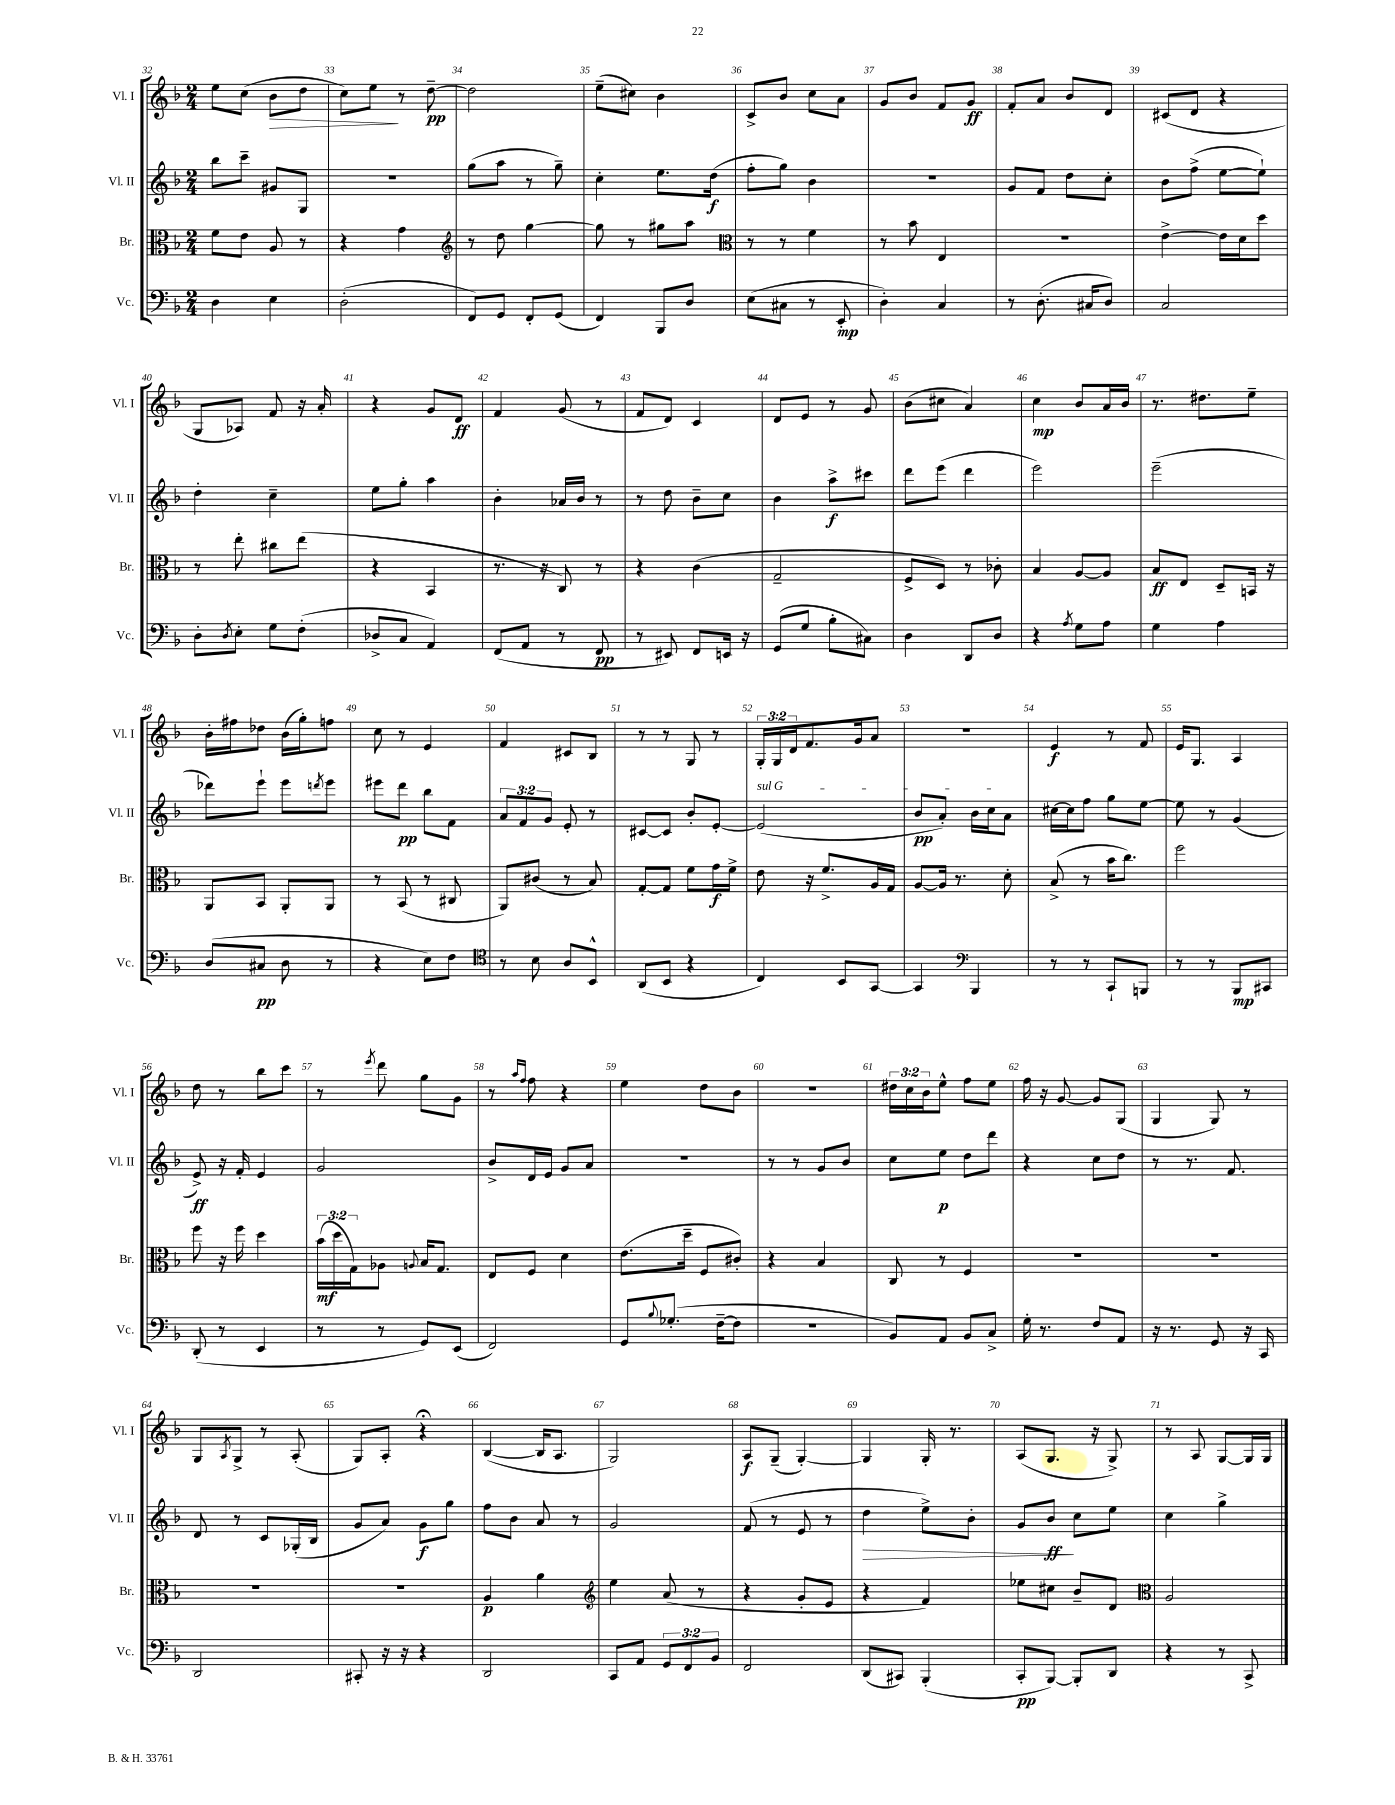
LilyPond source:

<<
\new StaffGroup <<
\new Staff = "s0" \with { instrumentName = "Vl. I" shortInstrumentName = "Vl. I" } {
    \clef treble \key f \major \numericTimeSignature \time 2/4 \override Staff.TupletNumber.text = #tuplet-number::calc-fraction-text
    e''8 c''8( bes'8\> d''8 |
    c''8) e''8\! r8 d''8~--\pp |
    d''2 |
    e''8--( cis''8) bes'4 |
    c'8-> bes'8 c''8 a'8 |
    g'8 bes'8 f'8 g'8\ff |
    f'8-. a'8 bes'8 d'8 |
    cis'8( d'8 r4 |
    g8 aes8) f'8 r16 a'16-. |
    r4 g'8 d'8\ff |
    f'4 g'8( r8 |
    f'8 d'8) c'4 |
    d'8 e'8 r8 g'8 |
    bes'8( cis''8 a'4) |
    c''4\mp bes'8 a'16 bes'16 |
    r8. dis''8. e''8-- |
    bes'16-. fis''16 des''8 bes'16( g''16-.) f''8 |
    c''8 r8 e'4 |
    f'4 cis'8 bes8 |
    r8 r8 g8 r8 |
    \tuplet 3/2 { g16-. g16 d'16 } f'8. g'16 a'8 |
    r2 |
    e'4\f r8 f'8 |
    e'16 g8. a4 |
    d''8 r8 bes''8 c'''8 |
    r8 \acciaccatura { e'''8 } d'''8 g''8 g'8 |
    r8 \grace { a''16 f''16 } f''8 r4 |
    e''4 d''8 bes'8 |
    r2 |
    \tuplet 3/2 { dis''16 c''16 bes'16 } e''8-^ f''8 e''8 |
    f''16 r16 g'8~ g'8 g8( |
    g4 g8) r8 |
    g8 \acciaccatura { a8 } g8-> r8 a8-.( |
    g8) a8-. r4\fermata |
    bes4~( bes16 a8. |
    g2) |
    a8\f g8--( g4~-.) |
    g4 g16-. r8. |
    a8( g8. r16 g8->) |
    r8 a8 g8~ g16 g16 \bar "|." |
}
\new Staff = "s1" \with { instrumentName = "Vl. II" shortInstrumentName = "Vl. II" } {
    \clef treble \key f \major \numericTimeSignature \time 2/4 \override Staff.TupletNumber.text = #tuplet-number::calc-fraction-text
    bes''8 c'''8-- gis'8 g8 |
    R2 |
    g''8( a''8 r8 g''8--) |
    c''4-. e''8. d''16\f( |
    f''8-. g''8) bes'4 |
    R2 |
    g'8 f'8 d''8 c''8-. |
    bes'8 f''8->( e''8~ e''8-!) |
    d''4-. c''4-- |
    e''8 g''8-. a''4 |
    bes'4-. aes'16 bes'16 r8 |
    r8 d''8 bes'8-- c''8 |
    bes'4 a''8->\f cis'''8 |
    d'''8 e'''8( d'''4 |
    e'''2) |
    e'''2--( |
    des'''8) e'''8-! e'''8 \acciaccatura { d'''8 } e'''8 |
    eis'''8 d'''8\pp bes''8 f'8 |
    \tuplet 3/2 { a'8 f'8 g'8 } e'8-. r8 |
    cis'8~ cis'8 bes'8-. e'8~-. |
    \once \override TextSpanner.bound-details.left.text = \markup { \italic "sul G" } e'2\startTextSpan( |
    bes'8\pp a'8-.) bes'16 c''16 a'8\stopTextSpan |
    cis''16~ cis''16 f''8 g''8 e''8~ |
    e''8 r8 g'4( |
    e'8->\ff) r16 f'16-. e'4 |
    g'2 |
    bes'8-> d'16 e'16 g'8 a'8 |
    r2 |
    r8 r8 g'8 bes'8 |
    c''8 e''8\p d''8 d'''8 |
    r4 c''8 d''8 |
    r8 r8. f'8. |
    d'8 r8 c'8 ges16-.( bes16 |
    g'8 a'8) g'8\f g''8 |
    f''8 bes'8 a'8 r8 |
    g'2 |
    f'8( r8 e'8 r8 |
    d''4\> e''8->) bes'8-. |
    g'8 bes'8\ff\! c''8 e''8 |
    c''4 g''4-> \bar "|." |
}
\new Staff = "s2" \with { instrumentName = "Br." shortInstrumentName = "Br." } {
    \clef alto \key f \major \numericTimeSignature \time 2/4 \override Staff.TupletNumber.text = #tuplet-number::calc-fraction-text
    f'8 e'8 a8 r8 |
    r4 g'4 |
    \clef treble r8 d''8 g''4~ |
    g''8 r8 gis''8 a''8 |
    \clef alto r8 r8 f'4 |
    r8 bes'8 e4 |
    R2 |
    e'4~-> e'16 d'16 d''8 |
    r8 e''8-. cis''8 e''8( |
    r4 bes,4 |
    r8. r16 c8) r8 |
    r4 c'4( |
    g2-- |
    f8-> d8) r8 ces'8-. |
    bes4 a8~ a8 |
    bes8\ff e8 d8-- b,16 r16 |
    a,8 bes,8 a,8-. a,8 |
    r8 bes,8( r8 cis8 |
    a,8) cis'8( r8 bes8) |
    g8~-. g8 f'8 g'16\f f'16-> |
    e'8 r16 f'8.-> a16 g16 |
    a8~ a16 r8. d'8-. |
    bes8->( r8 bes'16 c''8.) |
    f''2 |
    f''8 r16 f''16 d''4 |
    \tuplet 3/2 { bes'16\mf( d''16 g16) } aes8 \appoggiatura { a8 } bes16 g8. |
    e8 f8 d'4 |
    e'8.( d''16-- f8 cis'8-.) |
    r4 bes4 |
    c8 r8 f4 |
    R2 |
    R2 |
    R2 |
    R2 |
    a4\p a'4 |
    \clef treble e''4 a'8( r8 |
    r4 g'8-. e'8 |
    r4 f'4) |
    ees''8 cis''8 bes'8-- d'8 |
    \clef alto a2 \bar "|." |
}
\new Staff = "s3" \with { instrumentName = "Vc." shortInstrumentName = "Vc." } {
    \clef bass \key f \major \numericTimeSignature \time 2/4 \override Staff.TupletNumber.text = #tuplet-number::calc-fraction-text
    d4 e4 |
    d2-.( |
    f,8) g,8 f,8-. g,8( |
    f,4) bes,,8 d8 |
    e8( cis8 r8 e,8-.\mp |
    d4-.) c4 |
    r8 d8.-.( cis16 d8) |
    c2 |
    d8-. \acciaccatura { d8 } e8-. g8 f8-.( |
    des8-> c8 a,4) |
    f,8( a,8 r8 f,8\pp |
    r8 eis,8) f,8 e,16 r16 |
    g,8( g8 bes8-. cis8) |
    d4 d,8 d8 |
    r4 \acciaccatura { a8 } g8 a8 |
    g4 a4 |
    d8( cis8\pp d8 r8 |
    r4 e8) f8 |
    \clef tenor r8 bes8 a8 bes,8-^ |
    a,8( bes,8 r4 |
    c4) bes,8 g,8~ |
    g,4 \clef bass bes,,4 |
    r8 r8 c,8-! b,,8 |
    r8 r8 bes,,8\mp cis,8 |
    d,8-.( r8 e,4 |
    r8 r8 g,8) e,8( |
    f,2) |
    g,8 \appoggiatura { bes8 } ges8.-.( f16~-- f8 |
    r2 |
    bes,8) a,8 bes,8 c8-> |
    g16-. r8. f8 a,8 |
    r16 r8. g,8 r16 c,16 |
    d,2 |
    cis,8-. r16 r16 r4 |
    d,2 |
    c,8 a,8 \tuplet 3/2 { g,8 f,8 bes,8 } |
    f,2 |
    d,8( cis,8) bes,,4-.( |
    c,8-.\pp bes,,8~) bes,,8-. d,8 |
    r4 r8 c,8-> \bar "|." |
}
>>
>>
\layout { \context { \Score currentBarNumber = #32 \override BarNumber.break-visibility = ##(#f #t #t) barNumberVisibility = #all-bar-numbers-visible } }
